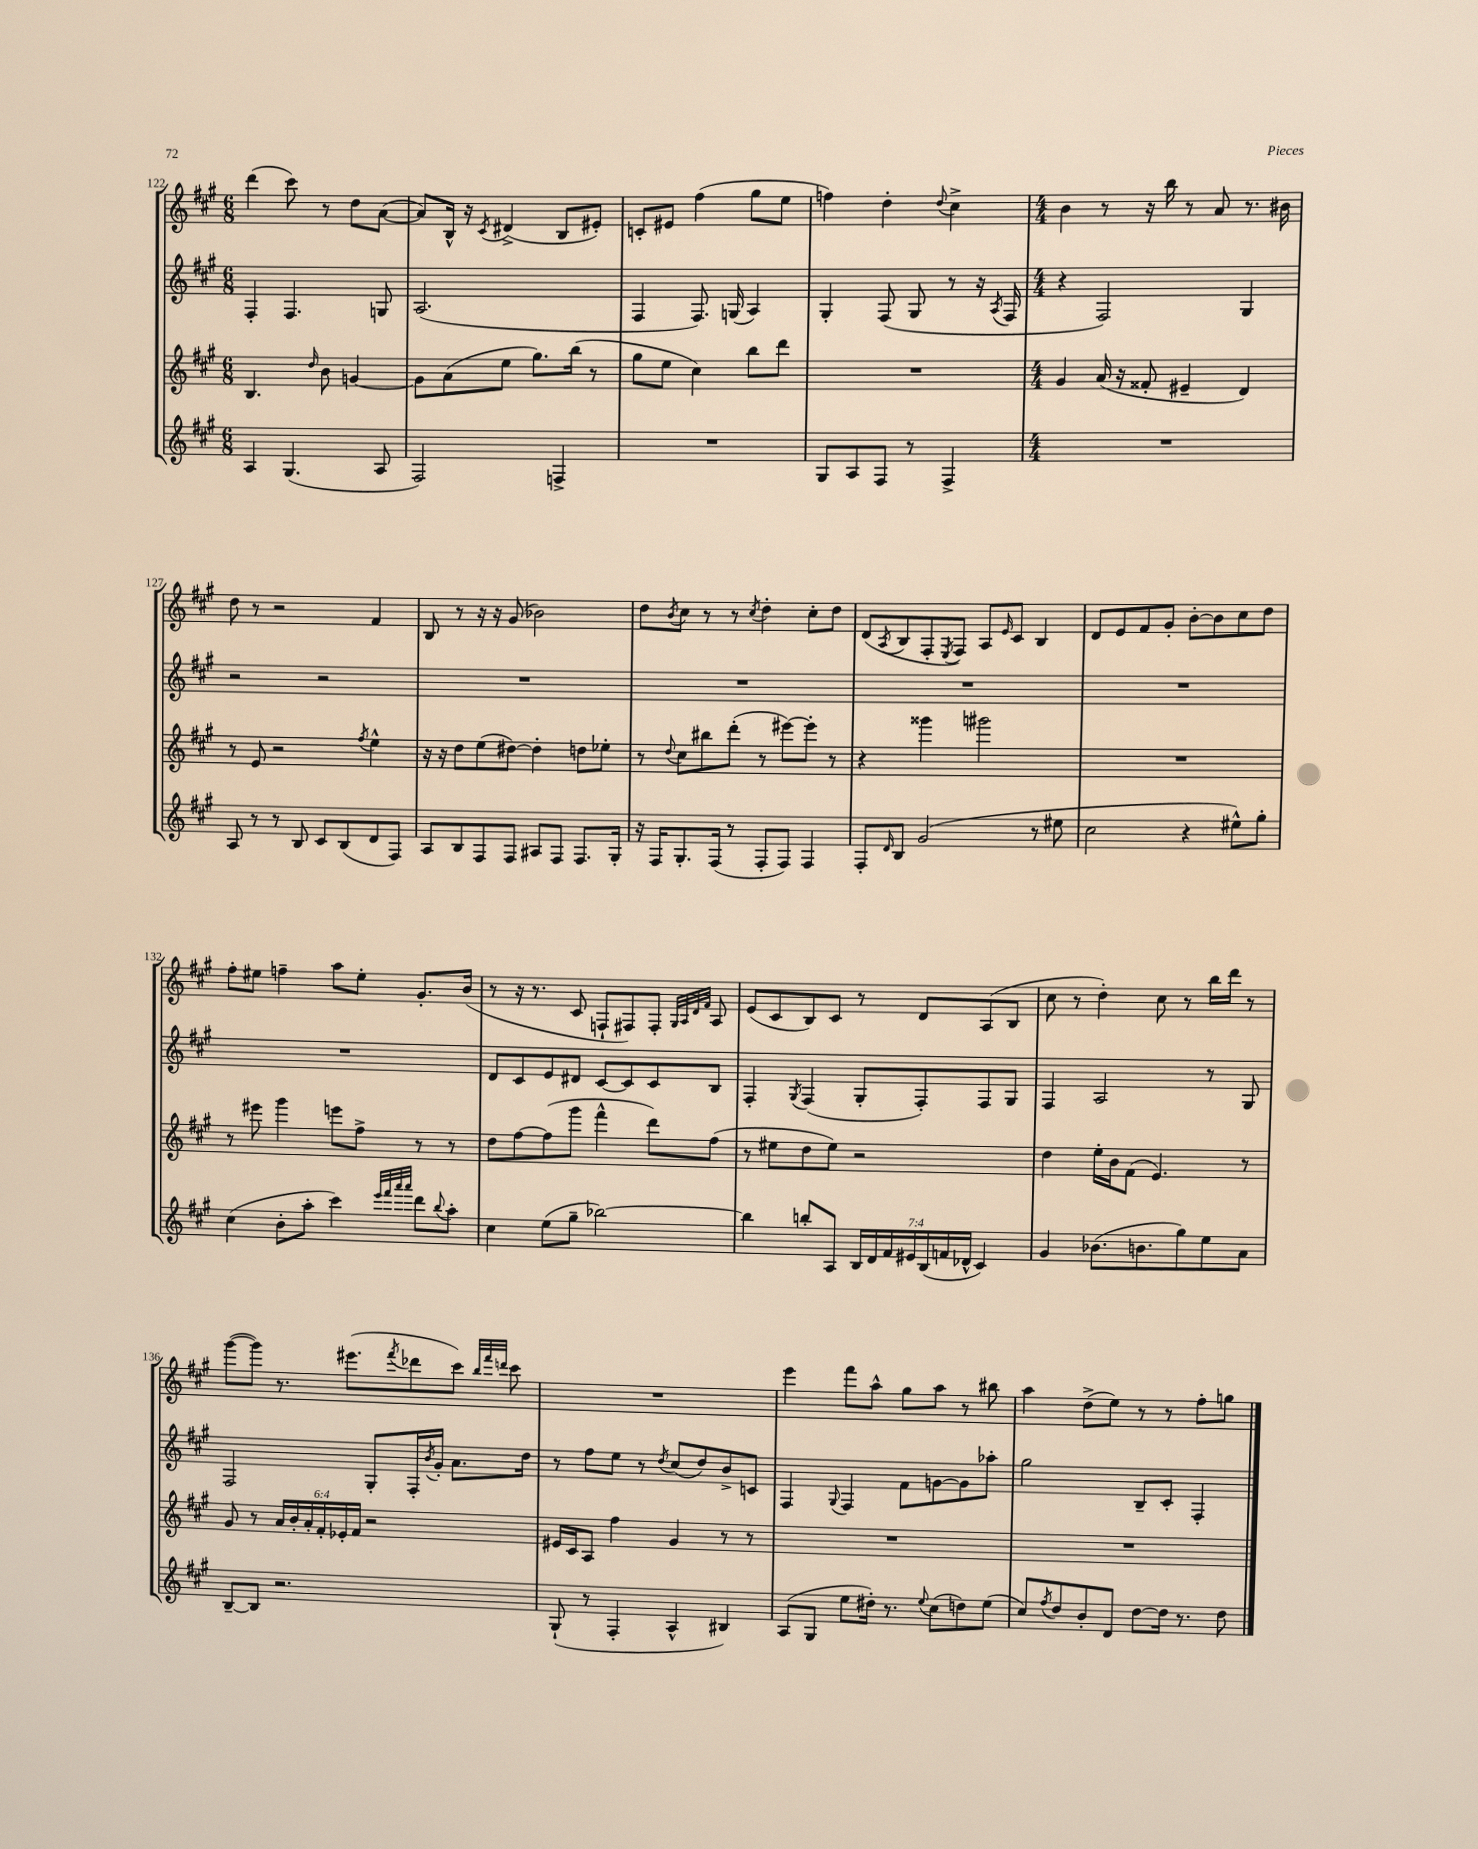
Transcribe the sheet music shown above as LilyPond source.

<<
\new StaffGroup <<
\new Staff = "s0" {
    \clef treble \key a \major \numericTimeSignature \time 6/8
    d'''4( cis'''8) r8 d''8 a'8~( |
    a'8) b16-^ r16 \acciaccatura { cis'8 } dis'4->( b8 eis'8-.) |
    c'8-. eis'8 fis''4( gis''8 e''8 |
    f''4) d''4-. \appoggiatura { d''8 } cis''4-> |
    \numericTimeSignature \time 4/4 b'4 r8 r16 b''16 r8 a'8 r8. bis'16 |
    d''8 r8 r2 fis'4 |
    b8 r8 r16 r16 gis'8( bes'2) |
    d''8 \acciaccatura { b'8 } cis''8 r8 r8 \acciaccatura { cis''8 } d''4-. cis''8-. d''8 |
    d'8( \acciaccatura { a8 } b8 fis8-. \acciaccatura { e8 } fis8) a8 \grace { e'16 } cis'8 b4 |
    d'8 e'8 fis'8 gis'8-. b'8~-. b'8 cis''8 d''8 |
    fis''8-. eis''8 f''4-- a''8 eis''8-. gis'8.-. b'16( |
    r8 r16 r8. cis'8 f8-! fis8) fis8-. \grace { gis32 a32 d'32 fis'32 } a8 |
    e'8( cis'8 b8) cis'8 r8 d'8 a8( b8 |
    cis''8 r8 d''4-.) cis''8 r8 b''16 d'''16 r8 |
    gis'''8~( gis'''8) r8. eis'''8.( \acciaccatura { fis'''8 } des'''8 cis'''8) \grace { b''32 fis'''32 d'''32 } cis'''8 |
    R1 |
    e'''4 fis'''8 a''8-^ gis''8 a''8 r8 bis''8 |
    a''4 d''8->( e''8) r8 r8 fis''8-. g''8 \bar "|." |
}
\new Staff = "s1" {
    \clef treble \key a \major \numericTimeSignature \time 6/8
    fis4-. fis4. g8 |
    a2.( |
    fis4 fis8.) g16( a4) |
    gis4-. fis8( gis8 r8 r16 \acciaccatura { a8 } fis16 |
    \numericTimeSignature \time 4/4 r4 fis2) gis4 |
    r2 r2 |
    R1 |
    R1 |
    R1 |
    R1 |
    R1 |
    d'8 cis'8 e'8 dis'8 cis'8~ cis'8 cis'8 b8 |
    fis4-. \acciaccatura { gis8 } fis4( gis8-. fis8-.) fis8 gis8 |
    fis4 a2 r8 gis8 |
    fis2 gis8-. fis16-. \acciaccatura { b'8 } gis'16-. a'8. d''16 |
    r8 fis''8 e''8 r8 \acciaccatura { d''8 } cis''8( d''8) b'8-> c'8 |
    fis4 \appoggiatura { gis8 } fis4 fis'8 g'8~ g'8 aes''8-. |
    gis''2 b8-- cis'8-. fis4-. \bar "|." |
}
\new Staff = "s2" {
    \clef treble \key a \major \numericTimeSignature \time 6/8 \override Staff.TupletNumber.text = #tuplet-number::calc-fraction-text
    b4. \grace { d''16 } b'8 g'4~ |
    g'8 a'8( e''8 gis''8.) b''16( r8 |
    gis''8 e''8 cis''4) b''8 d'''8 |
    R2. |
    \numericTimeSignature \time 4/4 gis'4 a'16( r16 fisis'8-. eis'4-- d'4) |
    r8 e'8 r2 \acciaccatura { fis''8 } e''4-^ |
    r16 r16 d''8 e''8( dis''8~) dis''4-. d''8 ees''8-. |
    r8 \appoggiatura { d''8 } cis''8 bis''8 d'''8-.( r8 eis'''8~) eis'''8-. r8 |
    r4 gisis'''4 gis'''2 |
    R1 |
    r8 eis'''8 gis'''4 e'''8 fis''8-> r8 r8 |
    d''8 fis''8~ fis''8( gis'''8 fis'''4-^ d'''8) fis''8( |
    r8 eis''8 d''8 eis''8) r2 |
    d''4 e''16-. b'16 fis'8( e'4.) r8 |
    gis'8 r8 \tuplet 6/4 { a'16 b'16-. a'16-. fis'16-. ees'16-. fis'16 } r2 |
    eis'16 cis'16 a8 fis''4 gis'4 r8 r8 |
    R1 |
    R1 \bar "|." |
}
\new Staff = "s3" {
    \clef treble \key a \major \numericTimeSignature \time 6/8 \override Staff.TupletNumber.text = #tuplet-number::calc-fraction-text
    a4 gis4.( a8 |
    fis2) f4-> |
    R2. |
    gis8 a8 fis8 r8 fis4-> |
    \numericTimeSignature \time 4/4 R1 |
    a8 r8 r8 b8 cis'8 b8( d'8 fis8) |
    a8 b8 fis8 fis8 ais8 fis8 fis8. gis16-. |
    r16 fis16 gis8.-. fis16( r8 fis8-. fis8) fis4 |
    fis8-. \grace { d'16 } b8 gis'2( r8 eis''8 |
    cis''2 r4 eis''8-^) gis''8-. |
    cis''4( b'8-. a''8-. cis'''4) \grace { e'''32 fis'''32 a'''32 a'''32 } d'''8 \appoggiatura { b''8 } a''8-. |
    cis''4 e''8( gis''8-- bes''2~) |
    bes''4 b''8-. a8 \tuplet 7/4 { b16 d'16 fis'16 eis'16 b16( f'16 des'16-^ } cis'4) |
    gis'4 bes'8.( b'8. gis''8) e''8 a'8 |
    b8~-- b8 r2. |
    gis8-!( r8 fis4-. a4-^ bis4) |
    a8( gis8 e''8 dis''16-.) r8. \appoggiatura { e''8 } cis''8( d''8) e''8( |
    cis''8) \acciaccatura { fis''8 } d''8 b'8-. d'8 d''8~ d''16 r8. d''8 \bar "|." |
}
>>
>>
\layout { \context { \Score currentBarNumber = #122 } }
